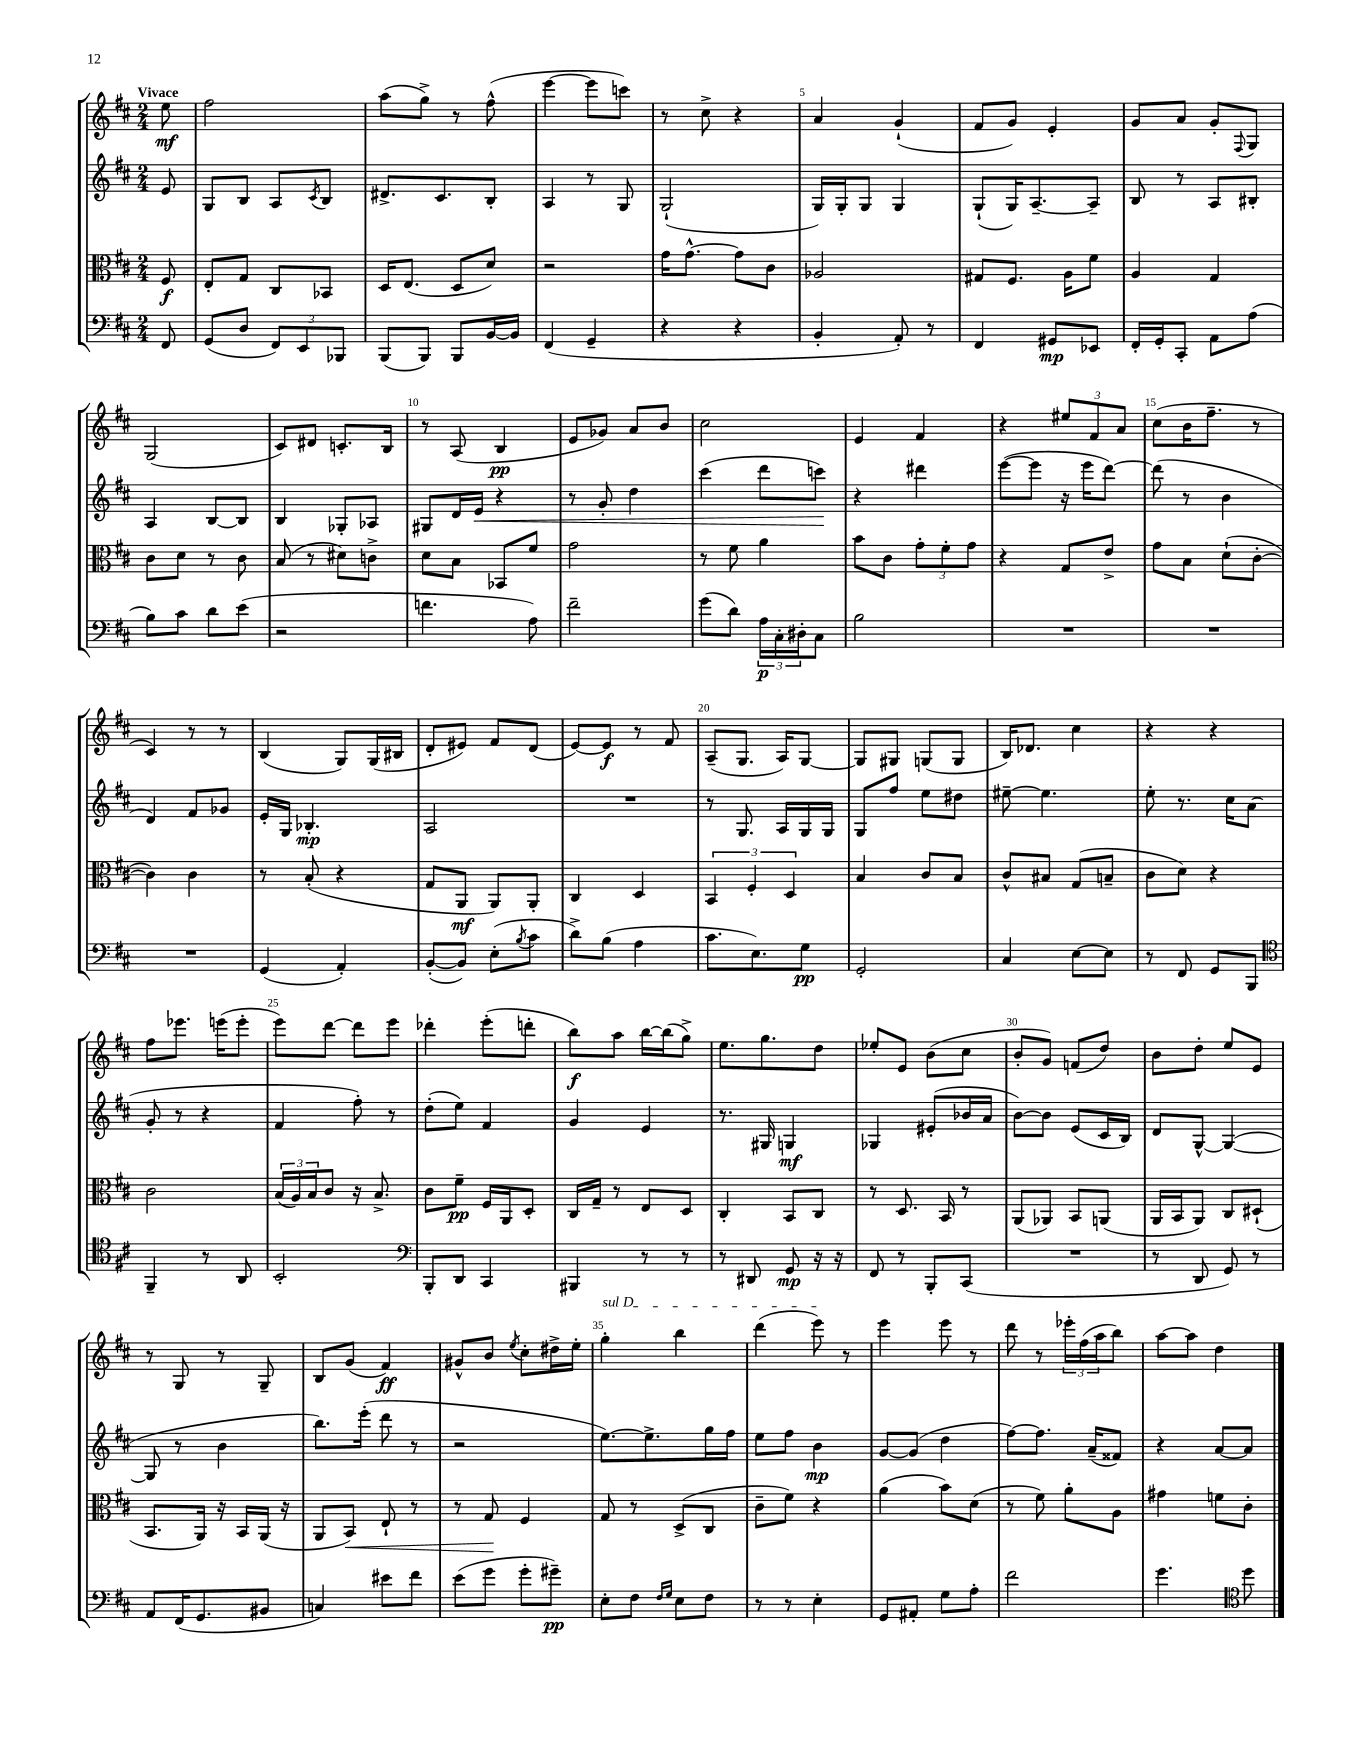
<<
\new StaffGroup <<
\new Staff = "s0" {
    \clef treble \key d \major \numericTimeSignature \time 2/4 \partial 8 \tempo "Vivace"
    e''8\mf |
    fis''2 |
    a''8( g''8->) r8 fis''8-^( |
    e'''4~ e'''8 c'''8) |
    r8 cis''8-> r4 |
    a'4 g'4-!( |
    fis'8 g'8) e'4-. |
    g'8 a'8 g'8-. \appoggiatura { fis8 } g8 |
    g2( |
    cis'8) dis'8 c'8.-. b16 |
    r8 a8( b4\pp |
    e'8 ges'8) a'8 b'8 |
    cis''2 |
    e'4 fis'4 |
    r4 \tuplet 3/2 { eis''8 fis'8 a'8 } |
    cis''8( b'16 fis''8.-- r8 |
    cis'4) r8 r8 |
    b4( g8) g16( bis16 |
    d'8-. eis'8) fis'8 d'8( |
    e'8~) e'8\f r8 fis'8 |
    a8--( g8. a16) g8~ |
    g8 gis8 g8( g8 |
    b16) des'8. cis''4 |
    r4 r4 |
    fis''8 ees'''8. e'''16( e'''8-. |
    e'''8) d'''8~ d'''8 e'''8 |
    des'''4-. e'''8-.( d'''8-. |
    b''8\f) a''8 b''16~ b''16( g''8->) |
    e''8. g''8. d''8 |
    ees''8-. e'8 b'8( cis''8 |
    b'8-. g'8) f'8( d''8) |
    b'8 d''8-. e''8 e'8 |
    r8 g8 r8 g8-- |
    b8 g'8( fis'4\ff) |
    gis'8-^ b'8 \acciaccatura { e''8 } cis''8-. dis''16-> e''16-. |
    \once \override TextSpanner.bound-details.left.text = \markup { \italic "sul D" } g''4-.\startTextSpan b''4 |
    d'''4( e'''8\stopTextSpan) r8 |
    e'''4 e'''8 r8 |
    d'''8 r8 \tuplet 3/2 { ees'''16-. fis''16( a''16 } b''8) |
    a''8~ a''8 d''4 \bar "|." |
}
\new Staff = "s1" {
    \clef treble \key d \major \numericTimeSignature \time 2/4 \partial 8
    e'8 |
    g8 b8 a8 \acciaccatura { cis'8 } b8 |
    dis'8.-> cis'8. b8-. |
    a4 r8 g8 |
    g2-!( |
    g16) g16-. g8 g4 |
    g8-!( g16) a8.~-- a8-- |
    b8 r8 a8 bis8-. |
    a4 b8~ b8 |
    b4 ges8-. aes8 |
    gis8 d'16 e'16\< r4 |
    r8 g'8-. d''4 |
    cis'''4( d'''8 c'''8\!) |
    r4 dis'''4 |
    e'''8~( e'''8 r16 e'''16 d'''8~) |
    d'''8( r8 b'4 |
    d'4) fis'8 ges'8 |
    e'16-. g16 bes4.-.\mp |
    a2 |
    R2 |
    r8 g8. a16 g16 g16 |
    g8 fis''8 e''8 dis''8 |
    eis''8~-- eis''4. |
    e''8-. r8. cis''16 a'8( |
    g'8-. r8 r4 |
    fis'4 fis''8-.) r8 |
    d''8-.( e''8) fis'4 |
    g'4 e'4 |
    r8. gis16 g4\mf |
    ges4 eis'8-.( bes'16 a'16 |
    b'8~) b'8 e'8( cis'16 b16) |
    d'8 g8~-^ g4~( |
    g8 r8 b'4 |
    b''8.) e'''16-.( d'''8 r8 |
    r2 |
    e''8.~) e''8.-> g''16 fis''16 |
    e''8 fis''8 b'4\mp |
    g'8~ g'8( d''4 |
    fis''8~) fis''8. a'16--( fisis'8) |
    r4 a'8~ a'8 \bar "|." |
}
\new Staff = "s2" {
    \clef alto \key d \major \numericTimeSignature \time 2/4 \partial 8
    fis8\f |
    e8-. g8 cis8 bes,8 |
    d16 e8.( d8 d'8) |
    r2 |
    g'16 g'8.~-^ g'8 cis'8 |
    aes2 |
    gis8 fis8. a16 fis'8 |
    a4 g4 |
    cis'8 d'8 r8 cis'8 |
    b8( r8 dis'8) c'8-> |
    d'8 b8 bes,8 fis'8 |
    g'2 |
    r8 fis'8 a'4 |
    b'8 cis'8 \tuplet 3/2 { g'8-. fis'8-. g'8 } |
    r4 g8 e'8-> |
    g'8 b8 d'8-!( cis'8~-. |
    cis'4) cis'4 |
    r8 b8-.( r4 |
    g8 a,8\mf a,8) a,8-. |
    cis4 d4 |
    \tuplet 3/2 { b,4 fis4-. d4 } |
    b4 cis'8 b8 |
    cis'8-^ bis8 g8( b8-- |
    cis'8 d'8) r4 |
    cis'2 |
    \tuplet 3/2 { b16( a16) b16 } cis'8 r16 b8.-> |
    cis'8 fis'8--\pp fis16 a,16 d8-. |
    cis16 g16-- r8 e8 d8 |
    cis4-. b,8 cis8 |
    r8 d8. b,16 r8 |
    a,8( aes,8) b,8 a,8( |
    a,16 b,16 a,8) cis8 dis8-!( |
    b,8. a,16) r16 b,16 a,16( r16 |
    a,8 b,8\<) e8-! r8 |
    r8 g8\! fis4 |
    g8 r8 d8->( cis8 |
    cis'8-- fis'8) r4 |
    a'4( b'8) d'8( |
    r8 fis'8) a'8-. a8 |
    gis'4 f'8 cis'8-. \bar "|." |
}
\new Staff = "s3" {
    \clef bass \key d \major \numericTimeSignature \time 2/4 \partial 8
    fis,8 |
    g,8( d8 \tuplet 3/2 { fis,8) e,8 bes,,8 } |
    b,,8( b,,8) b,,8 b,16~ b,16 |
    fis,4( g,4-- |
    r4 r4 |
    b,4-. a,8-.) r8 |
    fis,4 gis,8\mp ees,8 |
    fis,16-. g,16-. cis,8-. a,8 a8( |
    b8) cis'8 d'8 e'8( |
    r2 |
    f'4. a8) |
    fis'2-- |
    g'8( d'8) \tuplet 3/2 { a16\p cis16-. dis16-. } cis8 |
    b2 |
    R2 |
    R2 |
    R2 |
    g,4( a,4-.) |
    b,8~-.( b,8) e8-.( \acciaccatura { b8 } cis'8 |
    d'8->) b8( a4 |
    cis'8. e8.) g8\pp |
    g,2-. |
    cis4 e8~ e8 |
    r8 fis,8 g,8 b,,8 |
    \clef tenor fis,4-- r8 a,8 |
    b,2-. |
    \clef bass b,,8-. d,8 cis,4 |
    bis,,4 r8 r8 |
    r8 dis,8 g,8\mp r16 r16 |
    fis,8 r8 b,,8-. cis,8( |
    R2 |
    r8 d,8 g,8) r8 |
    a,8 fis,16( g,8. bis,8 |
    c4) eis'8 fis'8 |
    e'8( g'8 g'8-. gis'8--\pp) |
    e8-. fis8 \grace { fis16 g16 } e8 fis8 |
    r8 r8 e4-. |
    g,8 ais,8-. g8 a8-. |
    fis'2 |
    g'4. \clef tenor d''8 \bar "|." |
}
>>
>>
\layout { \context { \Score \override BarNumber.break-visibility = ##(#f #t #t) barNumberVisibility = #(every-nth-bar-number-visible 5) } }
